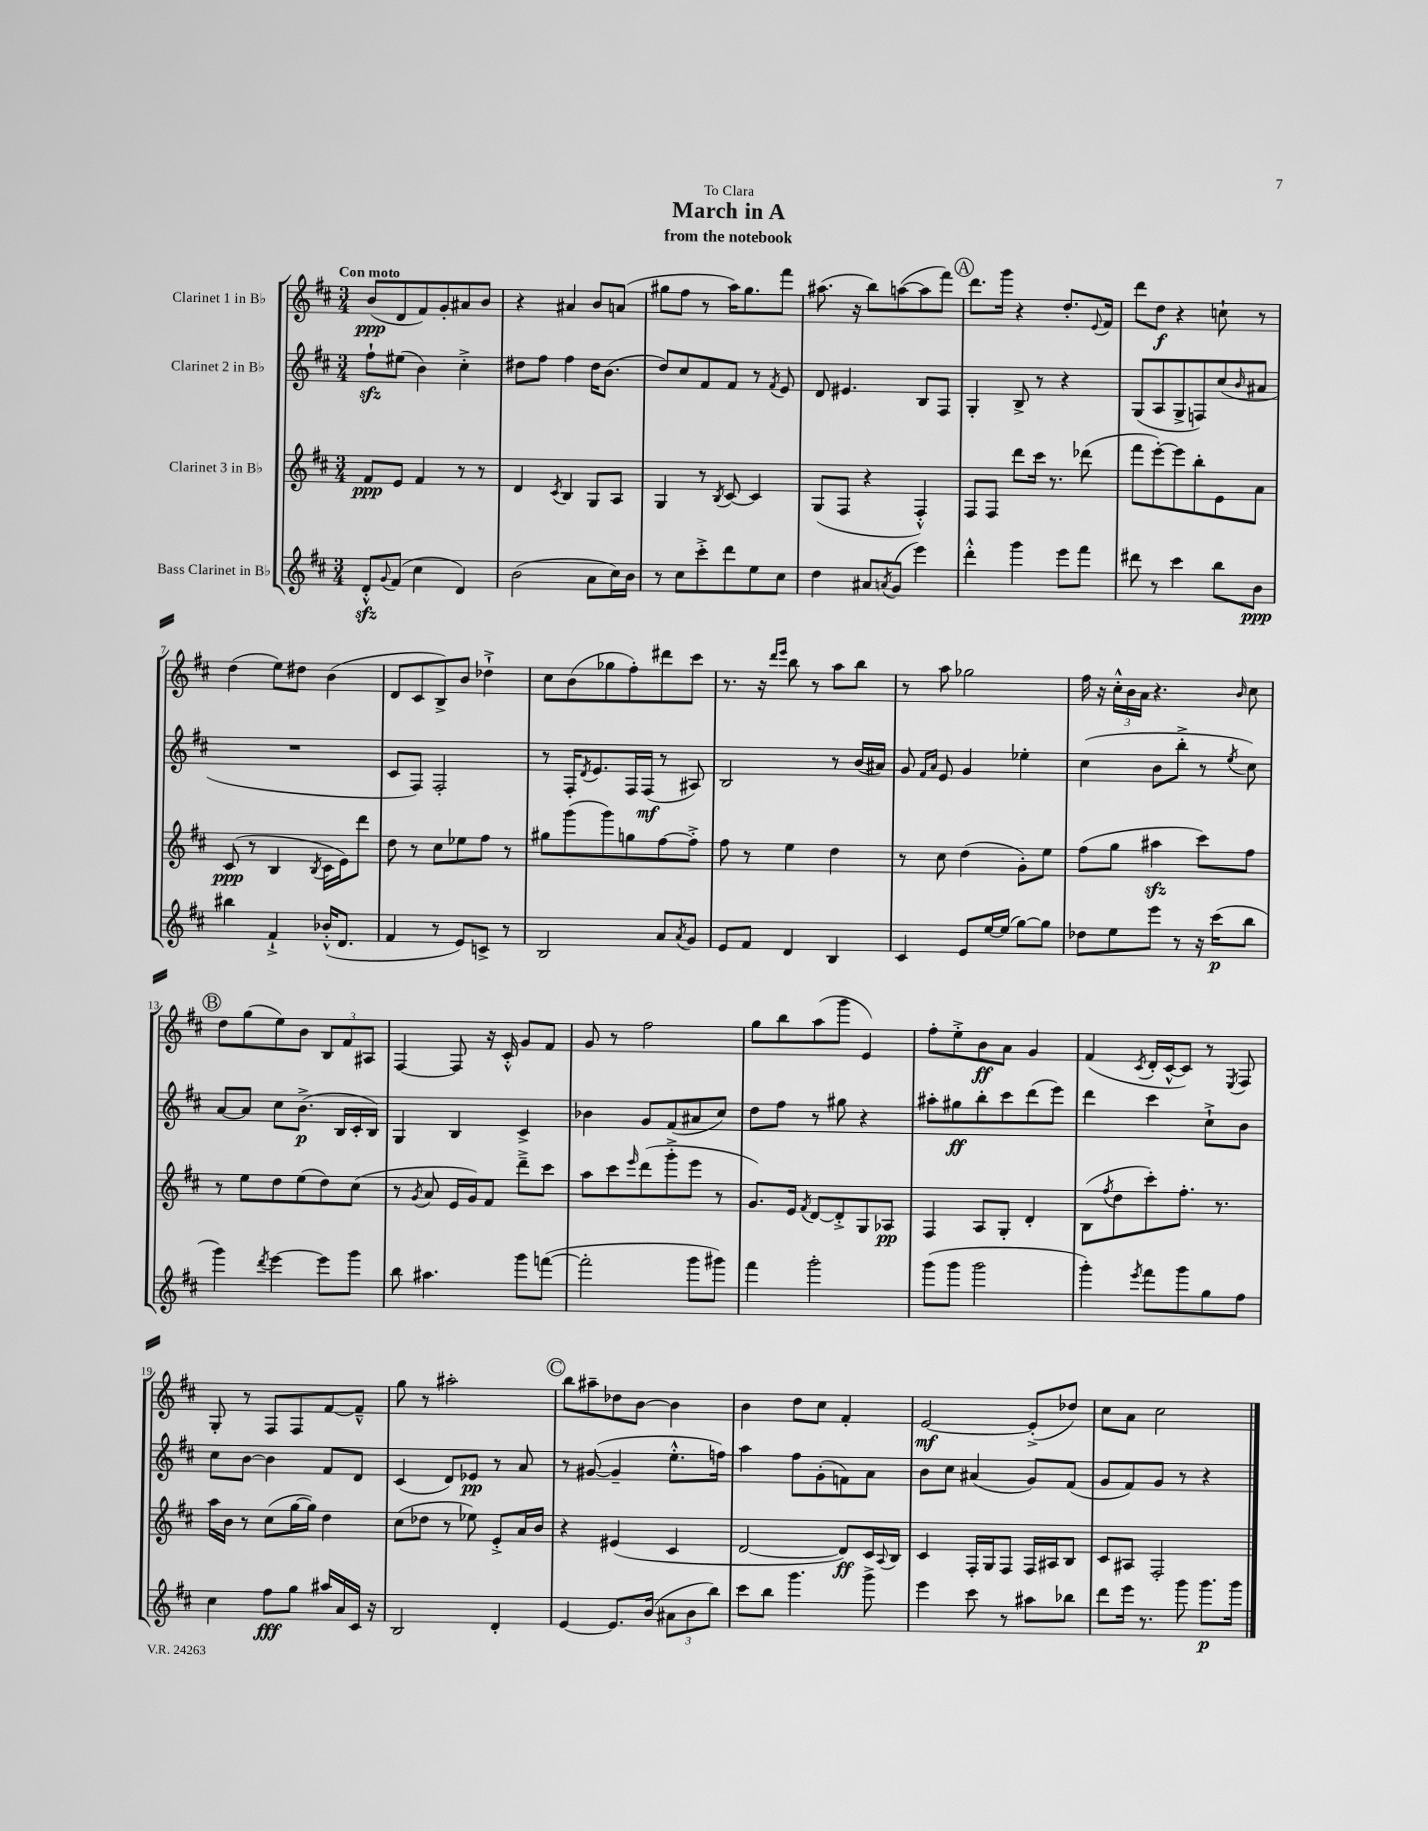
\header { title = "March in A" subtitle = "from the notebook" dedication = "To Clara" }
<<
\new StaffGroup <<
\new Staff = "s0" \with { instrumentName = "Clarinet 1 in Bb" } {
    \clef treble \key d \major \numericTimeSignature \time 3/4 \tempo "Con moto"
    b'8\ppp( d'8 fis'8) g'8-. ais'8 b'8 |
    r4 ais'4 b'8 a'8( |
    gis''8 fis''8 r8 a''16) gis''8. fis'''8 |
    ais''8.( r16 b''8) a''8~( a''8 fis'''8) |
    \mark \markup { \circle "A" } d'''8. g'''16 r4 d''8.-. \appoggiatura { e'8 } fis'16 |
    d'''8 d''8\f r4 c''8-! r8 |
    d''4( e''8) dis''8 b'4( |
    d'8 cis'8 b8->) b'8 des''4-!-> |
    cis''8 b'8( ges''8 fis''8-.) dis'''8 cis'''8 |
    r8. r16 \grace { d'''16 e'''16 } b''8 r8 a''8 b''8 |
    r8 a''8 ges''2 |
    fis''16 r16 \tuplet 3/2 { cis''16-.-^ b'16 a'16 } r4. \grace { b'16 } cis''8 |
    \mark \markup { \circle "B" } d''8 g''8( e''8) b'8 \tuplet 3/2 { b8 fis'8 ais8 } |
    fis4~ fis8 r16 cis'16-.-^ g'8 fis'8 |
    g'8 r8 fis''2 |
    g''8 b''8 a''8( g'''8 e'4) |
    fis''8-. e''8-.-> b'8\ff a'8 g'4 |
    fis'4( \acciaccatura { cis'8 } d'16-. cis'16~-^ cis'8) r8 \acciaccatura { e8 } fis8 |
    g8-. r8 fis8 fis8 fis'8~ fis'8---^ |
    g''8 r8 ais''2-. |
    \mark \markup { \circle "C" } b''8 ais''8-- des''8 b'8~ b'4 |
    b'4 d''8 cis''8 fis'4-. |
    e'2~\mf e'8-.->( des''8) |
    cis''8 a'8 cis''2 \bar "|." |
}
\new Staff = "s1" \with { instrumentName = "Clarinet 2 in Bb" } {
    \clef treble \key d \major \numericTimeSignature \time 3/4
    fis''8-!\sfz eis''8( b'4) cis''4-.-> |
    dis''8 fis''8 fis''4 dis''16 b'8.( |
    d''8) cis''8 fis'8 fis'8 r8 \acciaccatura { fis'8 } e'8 |
    d'8 eis'4. b8 fis8 |
    \mark \markup { \circle "A" } g4-. b8-> r8 r4 |
    g8( a8 g8-> f8) cis''8( \grace { b'16 } ais'8 |
    R2. |
    cis'8 fis8) fis2-. |
    r8 fis16-. \acciaccatura { d'8 } e'8. fis16 fis16\mf( r8 ais8) |
    b2 r8 b'16( ais'16) |
    g'8 \grace { fis'16 a'16 } e'8 g'4 ees''4-. |
    cis''4( b'8 b''8-.-> r8 \acciaccatura { e''8 } cis''8) |
    \mark \markup { \circle "B" } a'8~ a'8 cis''8 b'8.->\p( b16 cis'16-. b16) |
    g4 b4 cis'4-> |
    bes'4 g'8 fis'8( ais'8 cis''8) |
    d''8 fis''8 r8 gis''8 r4 |
    ais''8-. gis''8\ff b''8-. cis'''8 d'''8( e'''8) |
    d'''4 cis'''4 cis''8-!-> b'8 |
    cis''8 b'8~ b'4 fis'8 d'8 |
    cis'4( d'8) ees'8\pp r8 a'8 |
    \mark \markup { \circle "C" } r8 gis'8~( gis'4-- e''8.-.-^ f''16) |
    a''4 fis''8 g'8-.( f'8) a'8 |
    b'8 cis''8 ais'4( g'8) fis'8( |
    g'8 fis'8) g'8 r8 r4 \bar "|." |
}
\new Staff = "s2" \with { instrumentName = "Clarinet 3 in Bb" } {
    \clef treble \key d \major \numericTimeSignature \time 3/4
    fis'8\ppp e'8 fis'4 r8 r8 |
    d'4 \acciaccatura { cis'8 } b4 g8 a8 |
    g4 r8 \acciaccatura { b8 } cis'8~ cis'4 |
    g8( fis8 r4 fis4-.-^) |
    \mark \markup { \circle "A" } fis8 fis8 d'''8 cis'''16 r8. des'''8( |
    fis'''8 e'''8~-.) e'''8 b''8-. e'8 a'8 |
    cis'8\ppp( r8 b4 \acciaccatura { b8 } cis'16 e'16) d'''8 |
    d''8 r8 cis''8 ees''8 fis''8 r8 |
    gis''8 g'''8( g'''8) g''8 fis''8~ fis''8-.-> |
    fis''8 r8 e''4 d''4 |
    r8 cis''8 d''4( g'8-.) e''8 |
    fis''8( g''8 ais''4\sfz cis'''8) fis''8 |
    \mark \markup { \circle "B" } r8 e''8 d''8 e''8( d''8) cis''8( |
    r8 \acciaccatura { g'8 } a'8 e'16 g'16) fis'8 d'''8---> cis'''8 |
    a''8 cis'''8 \grace { e'''16 } d'''8( g'''8-.-> e'''8 r8 |
    g'8.) e'16 \acciaccatura { fis'8 } d'8~ d'8-.-> g8 aes8\pp |
    fis4 a8 g8-. d'4-. |
    b8( \acciaccatura { fis''8 } d''8 cis'''8-.) fis''8.-. r8. |
    a''16 b'16 r8 cis''8( g''16~ g''16) d''4 |
    cis''8( des''8 r8 ees''8) e'8-.-> a'16 b'16 |
    \mark \markup { \circle "C" } r4 eis'4( cis'4 |
    d'2~ d'8\ff) cis'16 \appoggiatura { a8 } b16 |
    cis'4 fis16-. g16 fis8 fis16 ais16 b8 |
    cis'8 ais8 fis2-. \bar "|." |
}
\new Staff = "s3" \with { instrumentName = "Bass Clarinet in Bb" } {
    \clef treble \key d \major \numericTimeSignature \time 3/4
    d'8-.-^\sfz \appoggiatura { g'8 } fis'8( cis''4 d'4) |
    b'2( a'8 cis''16) b'16 |
    r8 cis''8 cis'''8-.-> d'''8 e''8 cis''8 |
    d''4 ais'8 \acciaccatura { a'8 } g'8( e'''4) |
    \mark \markup { \circle "A" } d'''4-.-^ g'''4 e'''8 fis'''8 |
    dis'''8 r8 cis'''4 b''8 b'8\ppp |
    bis''4 fis'4-!-> bes'16-.-^( d'8. |
    fis'4 r8 e'8) c'8-> r8 |
    b2 a'8 \acciaccatura { a'8 } g'8 |
    e'8 fis'8 d'4 b4 |
    cis'4 e'8 e''16~ e''16( g''8~) g''8 |
    des''8 e''8 e'''8 r8 r16 cis'''16\p( b''8 |
    \mark \markup { \circle "B" } g'''4) \acciaccatura { d'''8 } e'''4~ e'''8 g'''8 |
    b''8 ais''4. g'''8 f'''8~( |
    f'''2-. g'''8 gis'''8) |
    fis'''4 g'''2-. |
    g'''8( g'''8 g'''2 |
    g'''4-.) \acciaccatura { e'''8 } fis'''8 g'''8 g''8 fis''8 |
    cis''4 fis''8\fff g''8 ais''16 a'16 cis'16 r16 |
    b2 d'4-. |
    \mark \markup { \circle "C" } e'4~ e'8. b'16( \tuplet 3/2 { ais'8 b'8 b''8) } |
    cis'''8 b''8 g'''4. g'''8-> |
    e'''4 cis'''8 r8 ais''8 bes''8 |
    d'''8 e'''16 r8. g'''8 g'''8.\p g'''16 \bar "|." |
}
>>
>>
